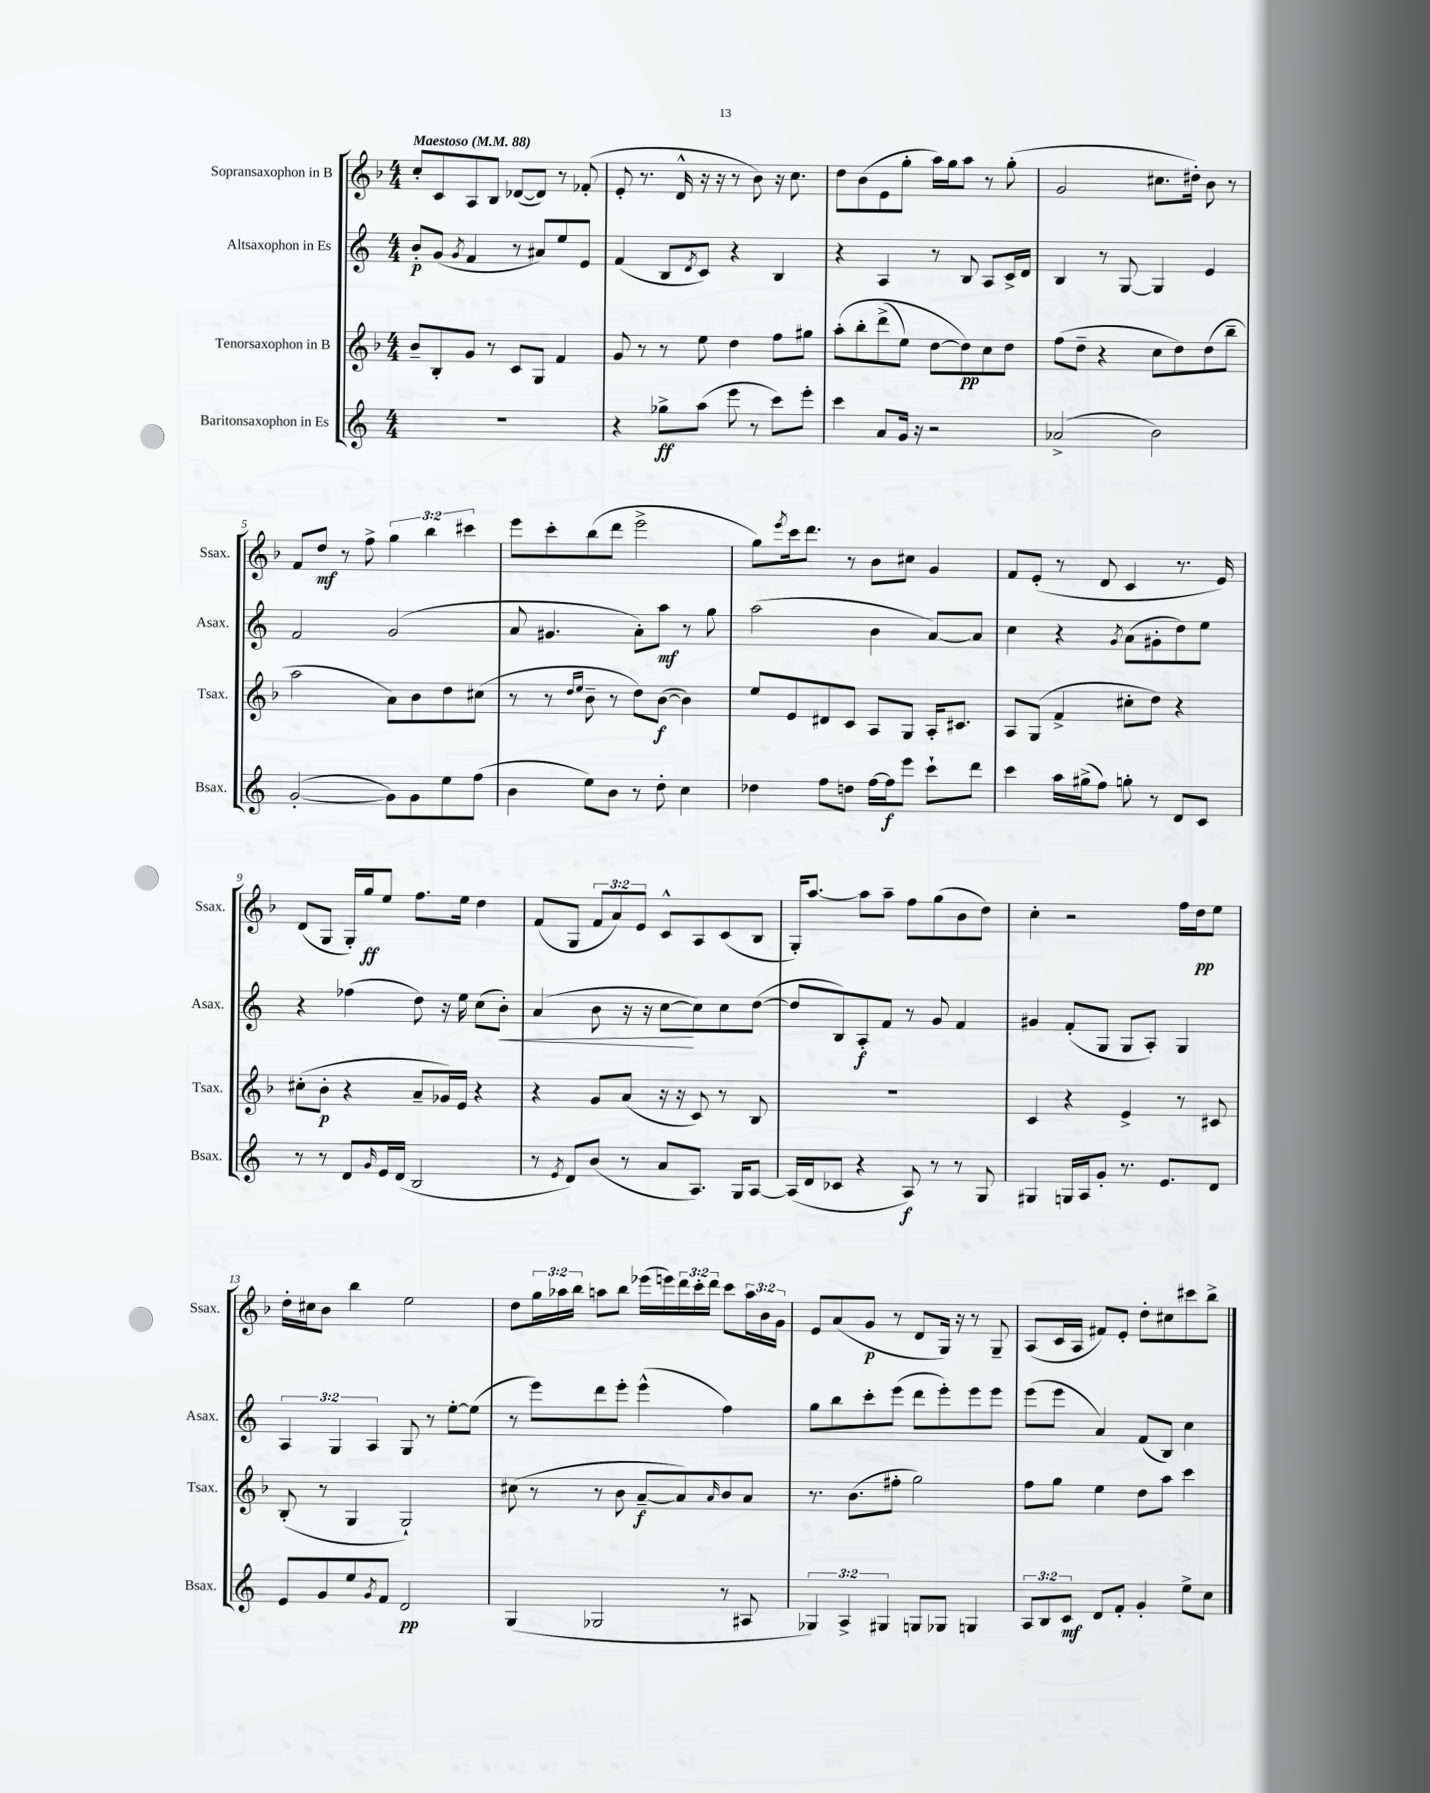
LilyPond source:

<<
\new StaffGroup <<
\new Staff = "s0" \with { instrumentName = "Sopransaxophon in B" shortInstrumentName = "Ssax." } {
    \clef treble \key f \major \numericTimeSignature \time 4/4 \override Staff.TupletNumber.text = #tuplet-number::calc-fraction-text \tempo "Maestoso" 4 = 88
    c''8-. c'8 a8 bes8 des'8~( des'8) r8 fes'8-.( |
    e'8-. r8. d'16-^ r16 r16 r8 bes'8) r16 c''8. |
    d''8 bes'8( e'8 g''8-. a''16) g''16 a''8 r8 g''8-.( |
    g'2 cis''8. dis''16-.) bes'8 r8 |
    f'8 d''8\mf r8 f''8-> \tuplet 3/2 { g''4 bes''4 cis'''4 } |
    e'''8 c'''8-. bes''8( d'''8 e'''2-> |
    g''8) \acciaccatura { e'''8 } c'''16 d'''8. r8 bes'8 cis''8 g'4 |
    f'8 e'8-.( r8 d'8 c'4 r8. e'16) |
    d'8( g8 g16-.) g''16\ff e''8 f''8. e''16 d''4 |
    f'8( g8 \tuplet 3/2 { f'8 a'8) e'8 } c'8-^ a8 c'8( bes8 |
    g16-.) a''8.~ a''8 a''8-- f''8 g''8( bes'8 d''8) |
    c''4-. r2 f''16 d''16\pp e''8 |
    d''16-. cis''16 bes'8 bes''4 e''2 |
    d''8 \tuplet 3/2 { g''16 aes''16 bes''16 } a''8 bes''8 ees'''16( e'''16) \tuplet 3/2 { d'''16 c'''16-. d'''16 } c'''8 \tuplet 3/2 { a''16 bes'16 g'16 } |
    e'8 a'8( g'8\p r8 d'8 g16) r16 r8 g8-- |
    a8( c'16 a16 fis'8) e'8-. d''8-. cis''8 cis'''8 bes''8-> \bar "|." |
}
\new Staff = "s1" \with { instrumentName = "Altsaxophon in Es" shortInstrumentName = "Asax." } {
    \clef treble \key c \major \numericTimeSignature \time 4/4 \override Staff.TupletNumber.text = #tuplet-number::calc-fraction-text
    b'8-.\p g'8( \acciaccatura { g'8 } f'4 r8 ais'8) e''8 e'8 |
    f'4( b8 \acciaccatura { d'8 } c'8) r4 b4 |
    r4 a4 r8 b8 a8 c'16-> d'16 |
    b4 r8 g8~ g4 e'4 |
    f'2 g'2( |
    a'8 gis'4. a'8-.) a''8\mf r8 g''8 |
    a''2( b'4 a'8~) a'8 |
    c''4 r4 \acciaccatura { g'8 } a'8( gis'8-. d''8) e''8 |
    r4 fes''4( d''8) r16 e''16 c''8( b'8-.\<) |
    a'4( b'8 r16 r16 c''8~\! c''8) c''8 d''8~( |
    d''8 b8) a8-.\f f'8 r8 g'8 f'4 |
    gis'4 f'8-.( g8 g8 a8-.) g4 |
    \tuplet 3/2 { a4 g4 a4 } g8 r8 e''8~-. e''8( |
    r8 e'''8) d'''8 e'''8-. e'''4-^( f''4) |
    g''8 b''8 c'''8-. e'''8( d'''8 e'''8-.) e'''8 e'''8 |
    e'''8( e'''8 a'4) f'8( b8) c''4 \bar "|." |
}
\new Staff = "s2" \with { instrumentName = "Tenorsaxophon in B" shortInstrumentName = "Tsax." } {
    \clef treble \key f \major \numericTimeSignature \time 4/4
    bes'8-- bes8-. g'8 r8 c'8 g8 f'4 |
    g'8 r8 r8 e''8 d''4 f''8 gis''8 |
    a''8-.\( bes''8-. d'''8->( e''8) d''8~ d''8\pp\) c''8 d''8 |
    f''8( d''8-- r4 c''8 d''8) d''8( bes''8-- |
    a''2 a'8) bes'8 d''8 cis''8( |
    r8 r8 \grace { d''16 e''16 } bes'8-- r8 d''8) bes'8~\f( bes'4) |
    e''8 e'8 dis'8 c'8 a8 g8 a16-. cis'8. |
    a8 g8( f'4-> cis''8-. d''8) r4 |
    cis''8-.( bes'8-.\p r4 a'8-- ges'16) e'16 r4 |
    r4 g'8 a'8( r16 r16 c'8) r8 bes8 |
    R1 |
    c'4 r4 e'4-> r8 cis'8 |
    bes8-.( r8 g4 g2-!) |
    cis''8( r8 r8 bes'8 a'8~--\f a'8) \grace { a'16 } bes'8 a'8 |
    r8. bes'8.( fis''8-. g''2) |
    f''8 g''8 e''4 d''8 a''8 c'''4 \bar "|." |
}
\new Staff = "s3" \with { instrumentName = "Baritonsaxophon in Es" shortInstrumentName = "Bsax." } {
    \clef treble \key c \major \numericTimeSignature \time 4/4 \override Staff.TupletNumber.text = #tuplet-number::calc-fraction-text
    R1 |
    r4 ges''8->\ff a''8( e'''8 r8 c'''8) e'''8-. |
    c'''4 a'8 g'16 r16 r2 |
    aes'2->( b'2) |
    g'2~-.( g'8) g'8 e''8 f''8( |
    b'4 e''8) b'8 r8 d''8-. c''4 |
    des''4 f''8 d''8 f''16~ f''16\f e'''8 c'''8-! d'''8 |
    c'''4 a''16 gis''16->( f''8) g''8-. r8 d'8 c'8 |
    r8 r8 d'8 \grace { g'16 } e'16 d'16( b2 |
    r8 \acciaccatura { e'8 } d'8) b'8( r8 a'8 a8.) g16 a8~ |
    a16( d'16 ces'8 r4 a8\f) r8 r8 g8 |
    gis4 g16 a16 g'8-. r8. e'8. d'8 |
    e'8 g'8 e''8 \acciaccatura { g'8 } f'8 d'2\pp |
    g4( ges2 r8 ais8 |
    \tuplet 3/2 { ges4) a4-> gis4 } g8 ges8 g4 |
    \tuplet 3/2 { a8 b8 c'8\mf } d'8 f'8-. g'4-. e''8-> c''8 \bar "|." |
}
>>
>>
